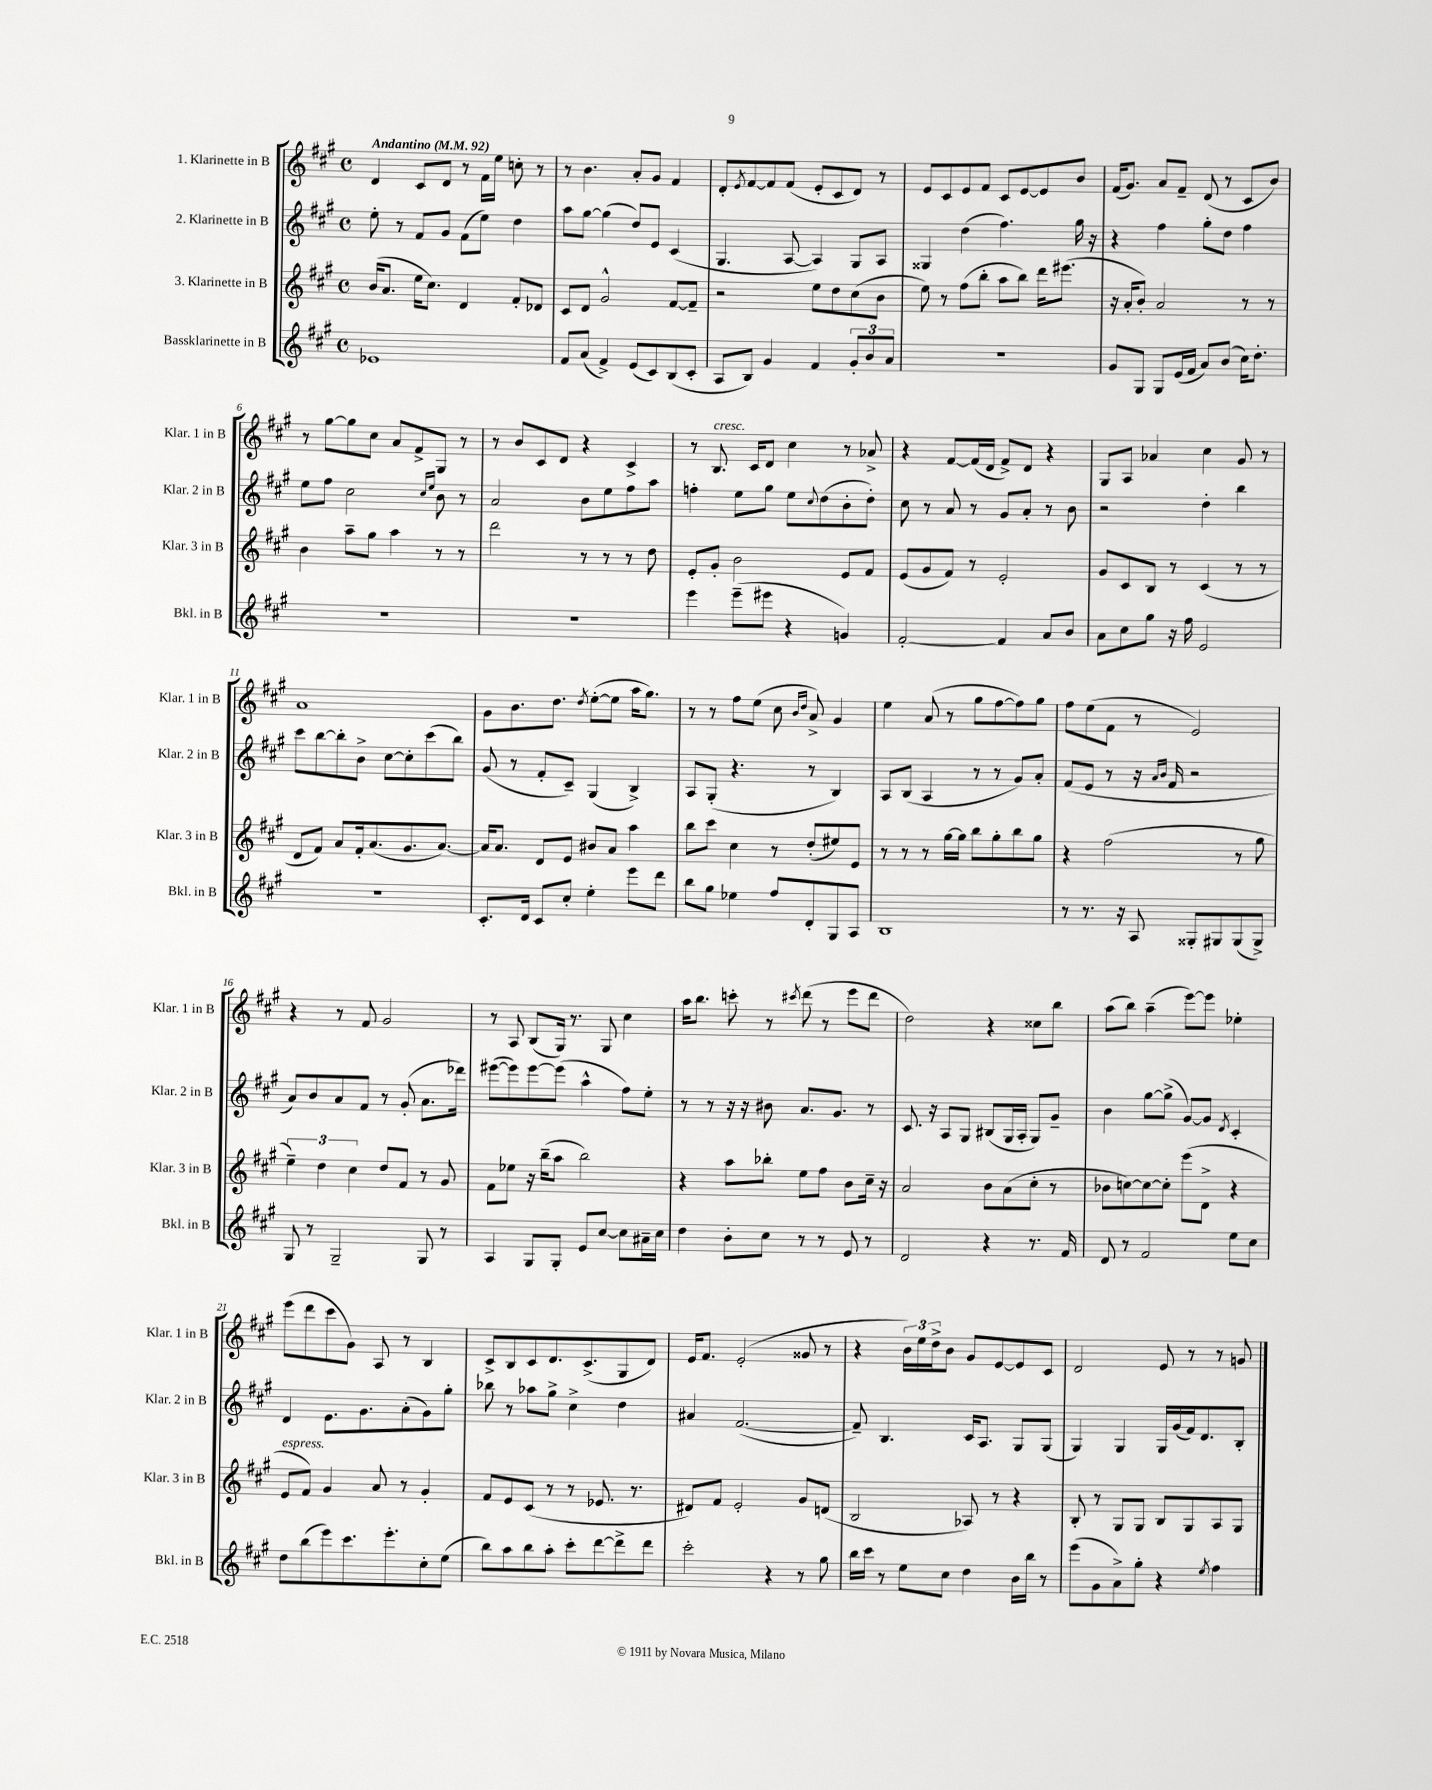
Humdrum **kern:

**kern	**kern	**kern	**kern
*staff4	*staff3	*staff2	*staff1
*clefG2	*clefG2	*clefG2	*clefG2
*k[f#c#g#]	*k[f#c#g#]	*k[f#c#g#]	*k[f#c#g#]
*M4/4	*M4/4	*M4/4	*M4/4
*met(c)	*met(c)	*met(c)	*met(c)
*MM92	*MM92	*MM92	*MM92
1e-	(16b	8ee'	4d
.	8.a	.	.
.	.	8r	.
.	16ee	8f#	8c#
.	8.cc#)	.	.
.	.	8g#	8d
.	4d	(8f#	8r
.	.	8ee)	16f#
.	.	.	16ee
.	8f#'	4dd	8cc'
.	8d-	.	8r
=	=	=	=
8f#	8c#	8aa	8r
(8a	8d	[8gg#	4.b
4f#^)	2g#^^	(4gg#]	.
(8e	.	8dd)	8a'
8c#)	.	8e	8g#
(8B	[8f#	(4c#	4f#
8c#'	8f#~]	.	.
=	=	=	=
8A	2r	4.G#	8d'
.	.	.	8qe
8B)	.	.	[8f#
4g#	.	.	8f#]
.	.	[8A	(8f#
4f#	8ee	4A])	8e'
.	8dd	.	8c#
12g#'	(8cc#	8G#	8d)
12b	.	.	.
.	8b	8A	8r
12a	.	.	.
=	=	=	=
1r	8ee)	4G##	8e
.	8r	.	8c#
.	(8ff#	(4dd	8e
.	8bb'	.	8f#
.	8aa	4.ff#)	8c#
.	8bb)	.	[8e
.	16ddd	.	8e]
.	(8.eee#	.	.
.	.	16gg#	8b
.	.	16r	.
=	=	=	=
8g#	16r	4r	(16f#
.	16a'	.	8.g#)
8G#	8b')	.	.
8G#	2a	4ff#	8a
(16e	.	.	8f#~
16f#	.	.	.
8a)	.	8gg#'	(8d
(8b	.	8dd	8r
16cc#)	8r	4ff#	8c#
8.dd'	.	.	.
.	8r	.	8b)
=	=	=	=
1r	4b	8ee	8r
.	.	8ff#	[8gg#
.	8aa~	2cc#	8gg#]
.	8gg#	.	8cc#
.	4aa	.	8a
.	.	.	8f#^
.	.	16qqcc#	.
.	.	16qqee	.
.	8r	8b	8G#
.	8r	8r	8r
=	=	=	=
1r	2ddd	2a	8r
.	.	.	8b
.	.	.	8c#
.	.	.	8d
.	8r	8b	4r
.	8r	8ee	.
.	8r	8ff#	4c#^
.	8dd	8aa	.
=	=	=	=
4eee	8e'	4ff'	8r
.	8g#'	.	8.B
(8eee~	2b	8ee	.
.	.	.	16c#
8eee#	.	8gg#	8d
4r	.	8ee	4cc#
.	.	8qqcc#	.
.	.	(8dd	.
4g)	8e	8b'	8r
.	8f#	8dd')	8a-^
=	=	=	=
[2f#'	(8e	8cc#	4r
.	8g#	8r	.
.	8f#)	8a	[8f#
.	8r	8r	(16f#]
.	.	.	16d
4f#]	2e'	8g#	8f#^)
.	.	8a'	8d
8a	.	8r	4r
8b	.	8b	.
=	=	=	=
8a	8g#	2r	8G#
8cc#	8c#	.	8A
8gg#	8B	.	4a-
16r	8r	.	.
16ff#	.	.	.
2e	(4c#	4dd'	4cc#
.	8r	4bb	8g#
.	8r	.	8r
=	=	=	=
1r	8d	8ccc#	1a
.	8f#)	[8bb	.
.	8a	8bb']	.
.	16f#'	8b^	.
.	(8.a	.	.
.	.	[8cc#	.
.	8.g#	8cc#']	.
.	.	(8ccc#	.
.	[8.a)	.	.
.	.	8bb)	.
=	=	=	=
8.c#'	16a]	(8g#	8g#
.	8.a	.	.
.	.	8r	8.b
16d	.	.	.
8c#	8d	8f#'	.
.	.	.	8.dd
8cc#'	8e	8c#~)	.
.	.	.	8qdd
4ee'	8b#	(4G#	([8ee'
.	8a	.	8ee]
8eee	4aa	4B^)	16aa
.	.	.	8.gg#)
8ddd	.	.	.
=	=	=	=
8bb	8bb	8A	8r
8gg#	8ccc#	(8G#'	8r
4ee-	4cc#	4.r	8ff#
.	.	.	(8ee
8ff#	8r	.	8cc#
.	.	.	16qqb
.	.	.	16qqdd
8d'	(8dd'	8r	8a^)
8G#	8ee#)	4B)	4g#
8A	8e	.	.
=	=	=	=
1B	8r	8A	4ee
.	8r	(8B	.
.	8r	4A	(8a
.	[16gg#	.	8r
.	16gg#]	.	.
.	8bb	8r	8gg#
.	8gg#'	8r	[8ff#
.	8bb	8g#)	8ff#])
.	8gg#	8a'	8gg#
=	=	=	=
8r	4r	(8f#	8ff#
8.r	.	8e	(8ee
.	(2ff#	8r	8f#
16r	.	.	.
8A	.	16r	8r
.	.	16qqa	.
.	.	16qqb	.
.	.	16f#	.
8G##'	.	2r	2e)
8G#	.	.	.
(8G#	8r	.	.
8G#^)	8gg#	.	.
=	=	=	=
8G#	6ee~)	8a)	4r
8r	.	8b	.
.	6dd	.	.
2G#~	.	8a	8r
.	6cc#	.	.
.	.	8f#	8f#
.	8dd	8r	2g#
.	8f#	(8g#'	.
8G#	8r	8.a	.
8r	8g#	.	.
.	.	16ddd-)	.
=	=	=	=
4A	8f#	([8eee#	8r
.	8ee-	8eee#])	8A
8G#	16r	[8eee#	(8B
.	(16bb~	.	.
8G#'	8aa	(8eee#]	16G#)
.	.	.	8.r
8e	2bb)	4aa^^	.
[8cc#	.	.	8G#
8cc#]	.	8ff#)	4cc#
16a#~	.	8ee'	.
16cc#	.	.	.
=	=	=	=
4dd	4r	8r	16aa
.	.	.	8.bb
.	.	8r	.
8b'	8aa	16r	8ccc'
.	.	16r	.
8cc#	8bb-'	8b#	8r
.	.	.	8qccc#
8r	8ee	8.a	(8ddd
8r	8ff#	.	8r
.	.	8.g#	.
8e	8b	.	8eee
8r	16cc#~	8r	8ddd
.	16r	.	.
=	=	=	=
2d	2a	8.c#	2dd)
.	.	16r	.
.	.	8A	.
.	.	8G#	.
4r	8b	(8B#	4r
.	(8a	16G#	.
.	.	16A'	.
8.r	8cc#'	8G#)	8cc##
.	8r	8g#~	8bb
16f#	.	.	.
=	=	=	=
8d	8b-	4b	(8aa
8r	[8cc)	.	8bb)
2f#	8cc_	[8gg#	(4aa~
.	8cc']	(8gg#^]	.
.	(8eee	[8g#)	[8eee)
.	8d^	8g#]	8eee]
.	.	8qd	.
8ee	4r	4c#'	4ee-'
8cc#	.	.	.
=	=	=	=
8dd	8e	4d	(8eee
(8bb	8f#)	.	8ddd
8eee)	4g#	8.e	8ccc#
8.ccc#	.	.	8g#)
.	.	8.g#	.
.	8a	.	8A
8.eee'	.	.	.
.	8r	(8a'	8r
8cc#'	4g#'	8g#)	4B
(8ee	.	8gg#'	.
=	=	=	=
8bb)	8f#	8bb-	8c#^
8aa	8e	8r	8B
8bb	(8c#	8aa-	8c#
8aa'	8r	8gg#^	8.d
8ccc#'	8r	4cc#^	.
.	.	.	(8.c#^
[8ddd	8.e-	.	.
8ddd^]	.	4dd	8G#
.	8.r	.	.
8ddd	.	.	8d)
=	=	=	=
2ccc#'	8d#)	4a#	16e
.	.	.	8.f#
.	8f#	.	.
.	2e'	([2.f#	(2e'
4r	.	.	.
8r	8g#	.	8g##
8gg#	(8d	.	8r
=	=	=	=
16bb	2B	8f#~])	4r
16ccc#	.	.	.
8r	.	4.B	.
8ee	.	.	24b)
.	.	.	24ee
.	.	.	24dd^
8cc#	.	.	8b
4dd	8A-)	16c#	8g#
.	.	8.A	.
.	8r	.	[8e
16b	4r	8G#	8e]
16bb	.	.	.
8r	.	(8G#	8c#
=	=	=	=
(8eee	8B'	4G#)	2d
8g#	8r	.	.
8a^)	8G#	4G#	.
8gg#'	8G#	.	.
4r	8B	16G#	8e
.	.	(16g#	.
.	8G#	16f#)	8r
.	.	8.d	.
8qee	.	.	.
4ff#	8A	.	8r
.	8G#	8B'	8g
==	==	==	==
*-	*-	*-	*-
